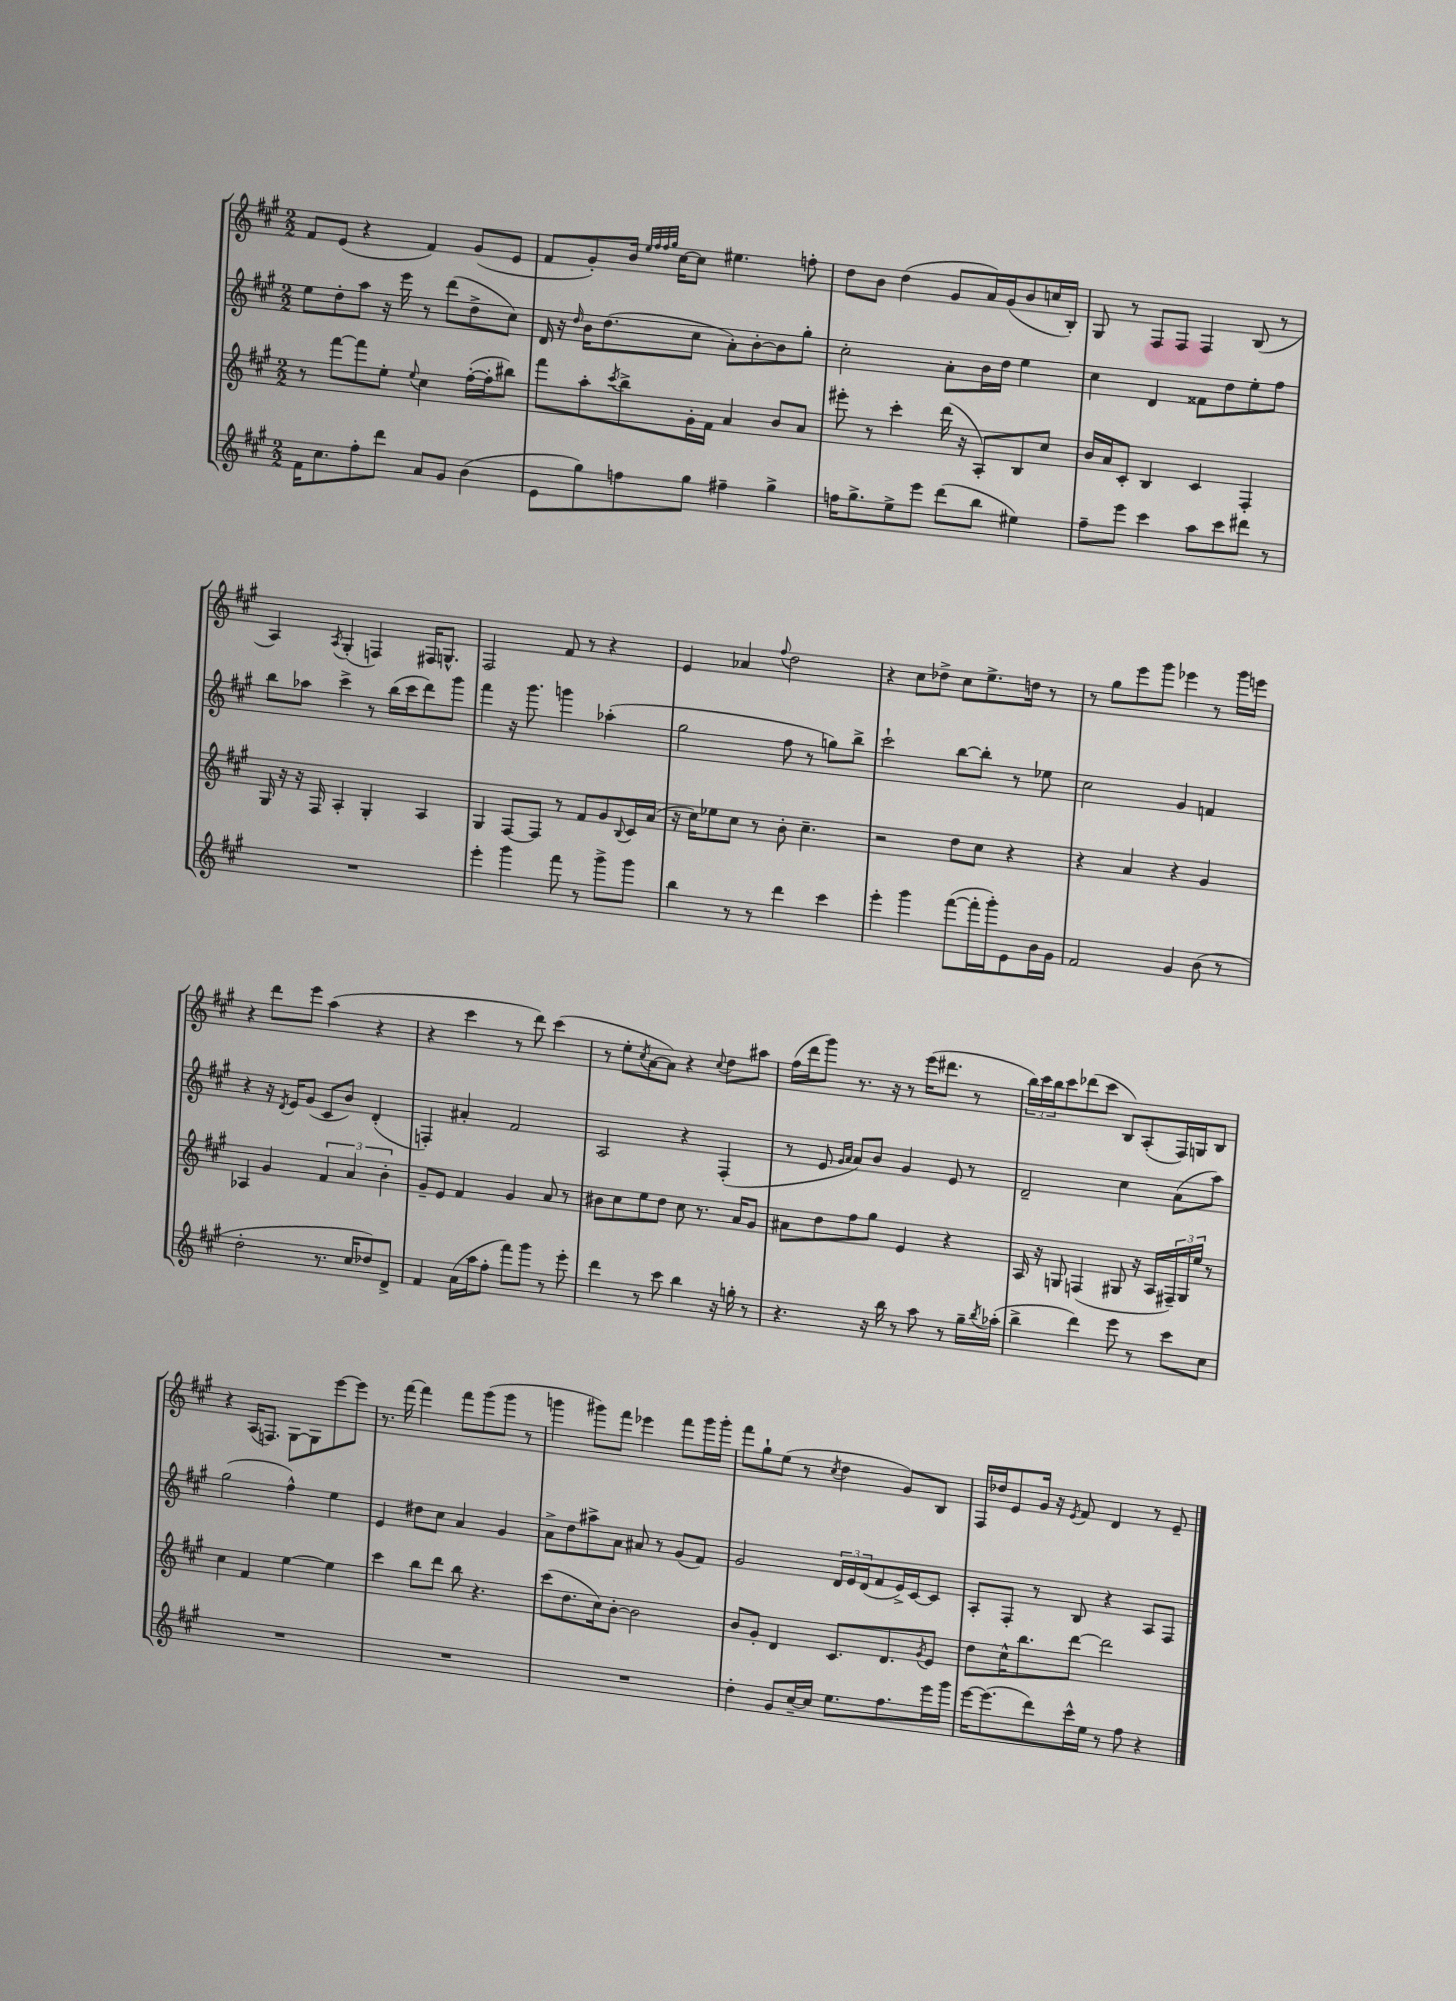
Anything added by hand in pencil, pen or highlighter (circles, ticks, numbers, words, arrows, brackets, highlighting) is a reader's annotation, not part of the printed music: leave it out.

**kern	**kern	**kern	**kern
*staff4	*staff3	*staff2	*staff1
*clefG2	*clefG2	*clefG2	*clefG2
*k[f#c#g#]	*k[f#c#g#]	*k[f#c#g#]	*k[f#c#g#]
*M2/2	*M2/2	*M2/2	*M2/2
16f#\LK	8r	8ee\L	8f#/L
8.cc#\	.	.	.
.	[8fff#\L	8dd'\	(8e/J
8ff#'\	8fff#\]	8aa\J	4r
8ddd\J	8ee'\J	16r	.
.	.	16eee\	.
.	8qqee/	.	.
8a/L	4cc#\	8r	4f#/)
8g#/J	.	(8ddd\L	.
(4b\	([16ff#'\LL	8dd^\	(8g#/L
.	16ff#'\]J	.	.
.	8bb#\J)	8cc#\J)	8e/J
=	=	=	=
8e\L	8fff#\L	16d/	8f#/L
.	.	16r	.
.	.	16qqdd/	.
8gg#\)	8aa'\	16b\LK	8g#'/)
.	.	(8.dd\	.
.	8qccc#/	.	.
8ff\	8bb^\	.	16b/Jk
.	.	.	32qqee/LLL
.	.	.	32qqff#/
.	.	.	32qqff#/
.	.	.	32qqgg#/JJJ
.	.	.	[16cc#\LK
8gg#\J	16g#'\L	8cc#\J	8cc#\]J
.	16f#\JJ	.	.
4ff#~\	4a/	8a'\L)	4.ee#\
.	.	[8b'\	.
4gg#^\	8b/L	8b\]	.
.	8a/J	8gg#'\J	8ff'\
=	=	=	=
16ff\LK	8eee#'\	2cc#'\	8dd\L
8.gg#^\	.	.	.
.	8r	.	8b\J
8ee^\	4ccc#'\	.	(4dd\
8eee\J	.	.	.
(8ddd\L	(16ddd\	8a'\L	8g#/L
.	16r	.	.
8bb\J	8A'/L)	16b\L	16a/L)
.	.	16dd\JJ	(16g#/J
4ee#\)	8B/	4ee\	8b/
.	8cc#/J	.	16cc/L
.	.	.	16B'/JJ)
=	=	=	=
8ff#~\L	16b/LL	4cc#\	8G#/
.	16a/J	.	.
8eee\J	8c#'/J	.	8r
4ccc#\	4B/	4d/	8F#/L
.	.	.	8F#/J
8aa\L	4c#/	8f##\L	4F#/
8ccc#\	.	8dd\	.
8ddd#\J	4F#'/	8ee'\	(8B/
8r	.	8ff#\J	8r
=	=	=	=
1r	16G#/	8bb\L	4A/)
.	16r	.	.
.	16r	8aa-\J	.
.	16F#/	.	.
.	.	.	8qA/
.	4A'/	4ccc#^\	(4G#'/
.	4G#'/	8r	4F/)
.	.	(16bb\LL	.
.	.	16ccc#\J	.
.	4A/	8ddd\)	16F#/LK
.	.	.	8.G^^/J
.	.	8ggg#\J	.
=	=	=	=
4eee'\	4G#/	4fff#\	2F#/
4ggg#\	[8F#/L	16r	.
.	.	8.ggg#\	.
.	8F#/]J	.	.
8fff#\	8r	4ggg\	8f#/
8r	8f#/L	.	8r
8ggg#^\L	8g#/	(4aa-'\	4r
.	8qqB/	.	.
8ggg#\J	16c#/L	.	.
.	(16a/JJ	.	.
=	=	=	=
4bb\	16r	2gg#\	4e/
.	16cc#\LK)	.	.
.	8ee-\	.	.
8r	8cc#\J	.	4a-/
8r	8r	.	.
.	.	.	8qqff#/
4ddd\	8b'\	8ff#\	2dd\
.	4.cc#~\	8r	.
4ccc#\	.	8gg\L)	.
.	.	8bb^\J	.
=	=	=	=
4eee'\	2r	2ccc#`\	4r
4ggg#\	.	.	8cc#\L
.	.	.	8dd-^\J
([8fff#\L	8dd\L	[8bb\L	8cc#\L
16fff#'\]L	8cc#\J	8bb'\]J	8.ee^\
16ggg#'\J)	.	.	.
8e\	4r	8r	.
.	.	.	16dd\Jk
16b\L	.	8ee-\	8r
16g#\JJ	.	.	.
=	=	=	=
2f#/	4r	2cc#\	8r
.	.	.	8gg#\L
.	4a/	.	8eee\
.	.	.	8ggg#\J
4g#/	4r	4g#/	4eee-\
(8b\	4g#/	4f/	8r
8r	.	.	16ggg#\LL
.	.	.	16eee\JJ
=	=	=	=
2dd'\	4A-/	4r	4r
.	4g#/	16r	8ddd\L
.	.	8qd/	.
.	.	16e/LK	.
.	.	(8g#/J	8eee\J
8.r	6f#/	8c#/L	(4aa\
.	.	8b/J)	.
.	6a/	.	.
16cc#/LK	.	.	.
8dd-/)	.	(4d'/	4r
.	6b'\	.	.
8d^/J	.	.	.
=	=	=	=
4f#/	8g#~/L	4F'/)	4r
.	8e/J	.	.
(16a\LL	4f#/	4a#'/	4ccc#\
16aa\J	.	.	.
8ff#'\J	.	.	.
8fff#\L)	4g#/	2f#/	8r
8ggg#\J	.	.	8ddd\)
8r	8a/	.	(4ccc#\
8eee'\	8r	.	.
=	=	=	=
4ddd\	8b#\L	2A/	8r
.	8cc#\	.	8ee'\L
.	.	.	8qcc#/
8r	8ee\	.	[8a\
8ccc#\	8dd\J	.	8a\]J)
4bb\	8cc#\	4r	4r
.	8.r	.	.
.	.	.	8qqcc#/
16r	.	(4F#'/	8dd\L
16gg'\	16a/LK	.	.
8r	8g#/J	.	8aa#\J
=	=	=	=
4.r	8a#\L	8r	(16ff#\LL
.	.	.	16ddd\J
.	8dd\	8e/	8ggg#\J)
.	.	16qqg#/LL	.
.	.	16qqa/JJ	.
.	8ff#\	8a/L)	8.r
16r	8gg#\J	8b/J	.
16bb\	.	.	16r
8r	4e/	4g#/	8r
8aa\	.	.	(16eee\LK
.	.	.	8.ddd#\J
8r	4r	8e/	.
16gg#~\LL	.	8r	8r
8qbb/	.	.	.
(16aa-'\JJ	.	.	.
=	=	=	=
4bb^\	16A/	2d~/	24bb\LL)
.	.	.	24ccc#\
.	16r	.	.
.	.	.	24bb\J
.	8G/	.	8ccc#\
4ddd\)	(4F/	.	(8ddd-\
.	.	.	8ccc#\J
8eee\	8G#/	4cc#\	8B/L)
8r	16r	.	(8A'/
.	16A/LL	.	.
8ccc#\L	24F#~/)	(8a\L	16F#/L)
.	24G#/	.	.
.	.	.	16G/J
.	24ee/JJ	.	.
8cc#\J	8r	8aa\J)	8B/J
=	=	=	=
1r	4cc#\	(2gg#\	4r
.	4f#/	.	(16A/LK
.	.	.	8.F/J)
.	[4ee\	4ff#^^\)	[8G#\L
.	.	.	8G#\]
.	4ee\]	4ee\	[8eee\
.	.	.	8eee\]J
=	=	=	=
1r	4ccc#\	4e/	8.r
.	.	.	[16fff#\
.	8bb\L	8dd#\L	4fff#\]
.	8ddd\J	8cc#\J	.
.	8bb\	4a/	8fff#\L
.	4.r	.	(8ggg#\
.	.	4g#/	8ggg#\J
.	.	.	8r
=	=	=	=
1r	(8ccc#\L	8a^\L	4ggg\
.	8.dd\	8dd\	.
.	.	8aa#^\	8ggg#\L)
.	16cc#\k)	.	.
.	[8b'\J	8a\J	8fff#\J
.	2b\]	8a#/	4eee-\
.	.	8r	.
.	.	(8g#/L	8fff#\L
.	.	8f#/J)	16ggg#\L
.	.	.	16ggg#'\JJ
=	=	=	=
4dd'\	8b/L	2g#/	8fff#\L
.	8g#'/J	.	8gg#`\
8g#/L	4d/	.	(8ee\J
[16cc#~/L	.	.	8r
16cc#/]JJ	.	.	.
.	.	.	8qcc#/
8.ee\L	8.c#/L	24d/LL	4dd\
.	.	24e/	.
.	.	(24d/J	.
.	.	8f#/	.
8.ff#\	8.d/	.	.
.	.	16e^/L)	8g#/L)
.	.	[16c#/J	.
.	8qg#/	.	.
16eee\L	8e/J	8c#/]J	8B/J
16ggg#\JJ	.	.	.
=	=	=	=
[16eee\LK	8dd\L	8A'/L	16F#/LL
(8.eee\]	.	.	16dd-/J
.	16cc#^^\K	8F#'/J	8e/
.	8.bb\	.	.
8ddd\)	.	8r	16g#/Jk
.	.	.	16r
.	.	.	8qe/
16ccc#^^\L	[8ddd\J	8B/	8f#/
16ee\JJ	.	.	.
8r	2ddd\]	4r	4d/
8ff#\	.	.	.
4r	.	8A/L	8r
.	.	8F#/J	8e~/
==	==	==	==
*-	*-	*-	*-
